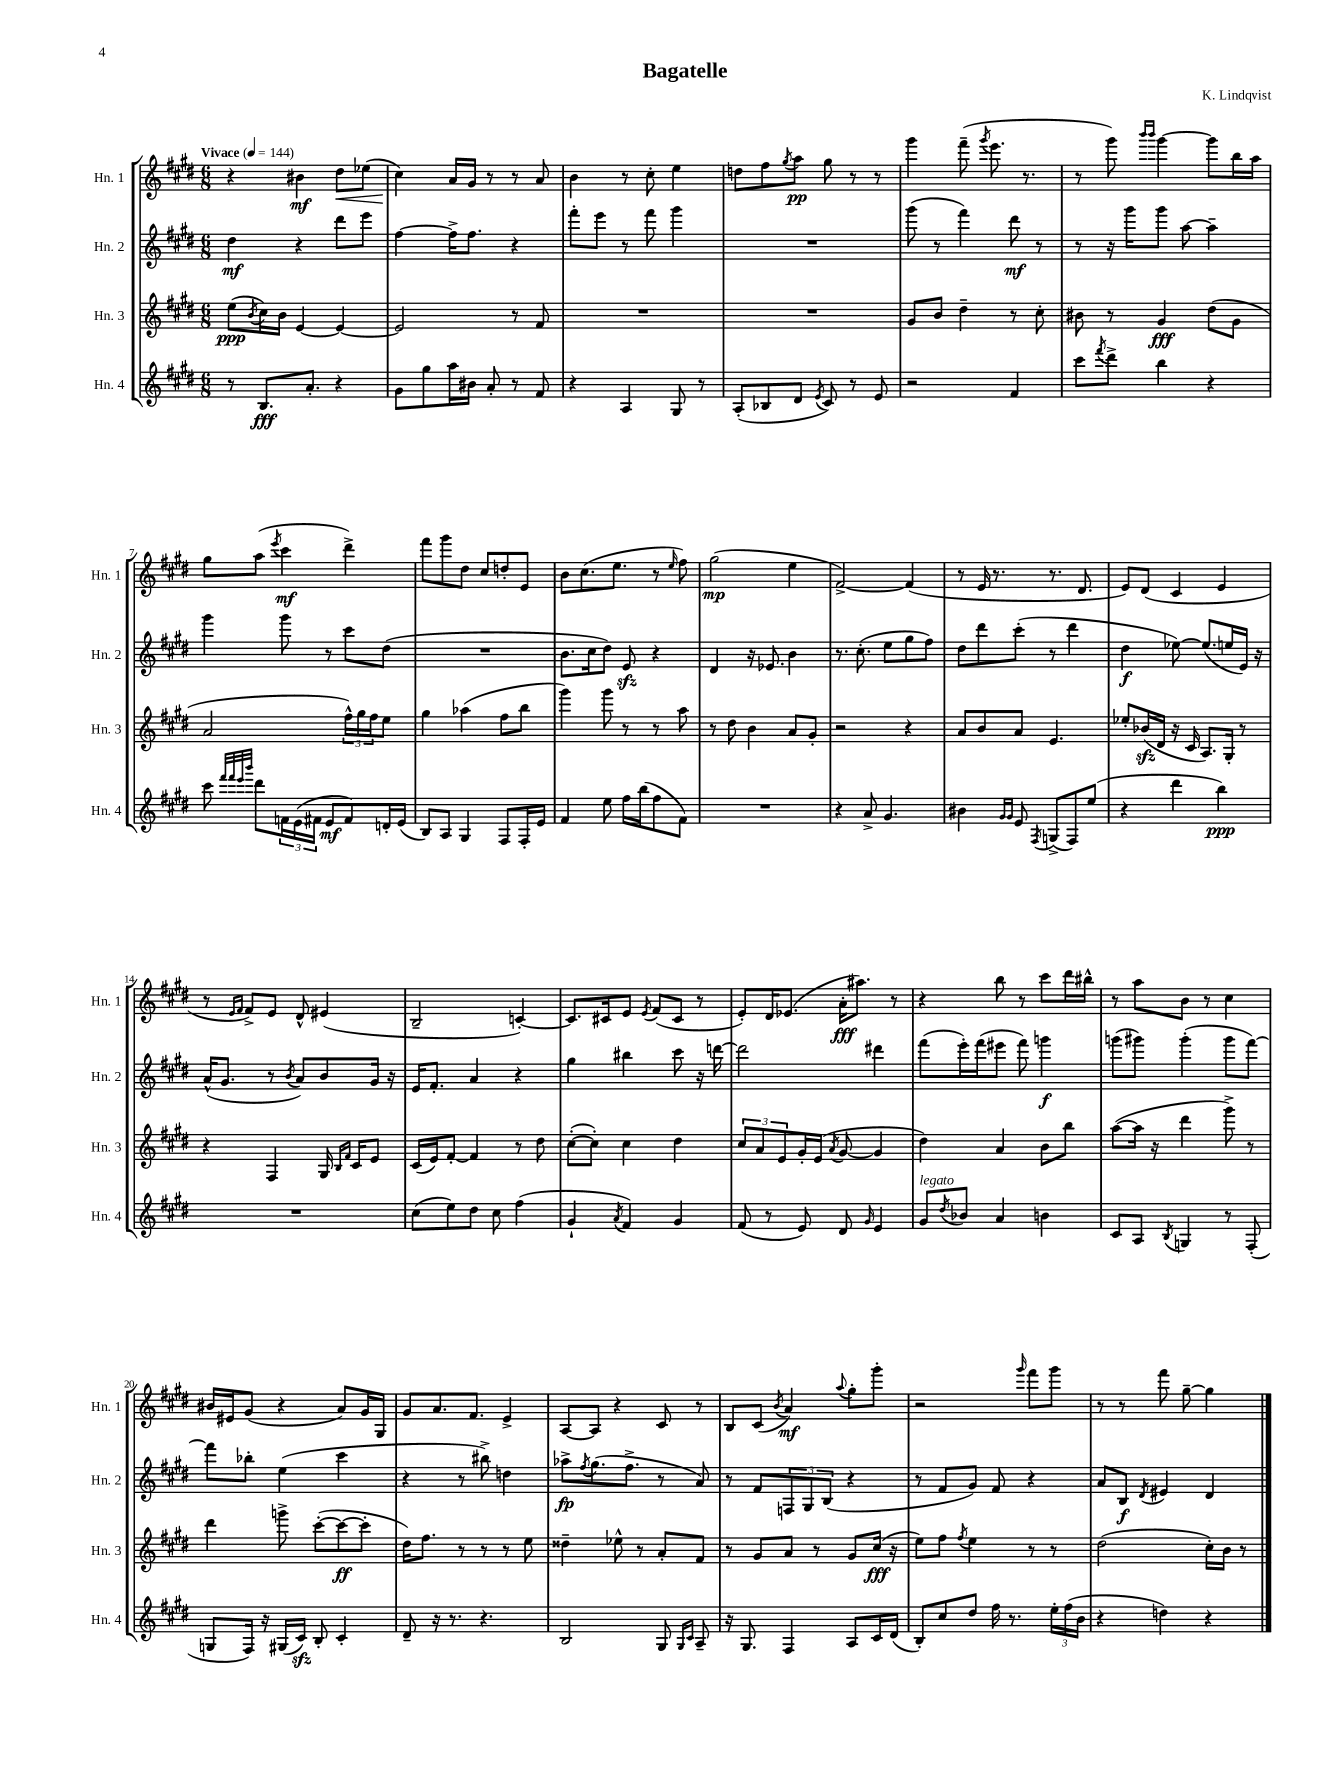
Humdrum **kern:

**kern	**kern	**kern	**kern
*staff4	*staff3	*staff2	*staff1
*clefG2	*clefG2	*clefG2	*clefG2
*k[f#c#g#d#]	*k[f#c#g#d#]	*k[f#c#g#d#]	*k[f#c#g#d#]
*M6/8	*M6/8	*M6/8	*M6/8
*MM144	*MM144	*MM144	*MM144
8r	(8ee	4dd#	4r
.	8qb	.	.
8.B	16cc#)	.	.
.	16b	.	.
.	[4e	4r	4b#
8.a'	.	.	.
4r	4e_	8ddd#	8dd#
.	.	8eee	(8ee-
=	=	=	=
8g#	2e]	[4ff#	4cc#)
8gg#	.	.	.
16aa	.	16ff#^]	16a
16b#	.	8.ff#	16g#
8a'	.	.	8r
8r	8r	4r	8r
8f#	8f#	.	8a
=	=	=	=
4r	2.r	8fff#'	4b
.	.	8eee	.
4A	.	8r	8r
.	.	8fff#	8cc#'
8G#	.	4ggg#	4ee
8r	.	.	.
=	=	=	=
(8A'	2.r	2.r	8dd
8B-	.	.	8ff#
.	.	.	8qgg#
8d#	.	.	8aa
8qe	.	.	.
8c#)	.	.	8gg#
8r	.	.	8r
8e	.	.	8r
=	=	=	=
2r	8g#	(8ggg#	4ggg#
.	8b	8r	.
.	4dd#~	4fff#)	(8fff#~
.	.	.	8qggg#
.	.	.	8.eee
4f#	8r	8ddd#	.
.	.	.	8.r
.	8cc#'	8r	.
=	=	=	=
8ccc#	8b#	8r	8r
8qfff#	.	.	.
8ddd#^	8r	16r	8ggg#)
.	.	16ggg#	.
.	.	.	16qqbbb
.	.	.	16qqbbb
4bb	4g#	8ggg#	[4ggg#
.	.	[8aa	.
4r	(8dd#	4aa~]	8ggg#]
.	8g#	.	16bb
.	.	.	16aa
=	=	=	=
8ccc#	2a	4ggg#	8gg#
32qqfff#	.	.	.
32qqfff#	.	.	.
32qqeee	.	.	.
32qqbbb	.	.	.
8ddd#	.	.	(8aa
.	.	.	8qeee
24f	.	8ggg#	4ccc#
(24e	.	.	.
24f#	.	.	.
8e	.	8r	.
8f#)	24ff#^^)	8ccc#	4ddd#^)
.	24gg#	.	.
.	24ff#	.	.
16d'	8ee	(8dd#	.
(16e	.	.	.
=	=	=	=
8B)	4gg#	2.r	8fff#
8A	.	.	8ggg#
4G#	(4aa-	.	8dd#
.	.	.	8cc#
8F#	8ff#	.	8dd'
16F#'	8bb	.	8e
16e	.	.	.
=	=	=	=
4f#	4ggg#)	8.b	8b
.	.	.	(8.cc#
.	.	16cc#	.
8ee	8ggg#	8dd#)	.
.	.	.	8.ee
16ff#	8r	8e	.
(16bb	.	.	.
8ff#	8r	4r	8r
.	.	.	16qqee
8f#)	8aa	.	8ff#)
=	=	=	=
2.r	8r	4d#	(2gg#
.	8dd#	.	.
.	4b	16r	.
.	.	8.e-	.
.	8a	4b	4ee
.	8g#'	.	.
=	=	=	=
4r	2r	8.r	[2f#^)
.	.	(8.cc#'	.
8a^	.	.	.
4.g#	.	8ee	.
.	4r	8gg#	(4f#]
.	.	8ff#)	.
=	=	=	=
4b#	8a	8dd#	8r
.	8b	8ddd#	16e
.	.	.	8.r
16qqg#	.	.	.
16qqg#	.	.	.
8e	8a	(8ccc#'	.
8qF#	.	.	.
(8G^	4.e	8r	8.r
8F#)	.	4ddd#	.
.	.	.	8.d#
(8ee	.	.	.
=	=	=	=
4r	8ee-'	4dd#	8e)
.	(16b-	.	(8d#
.	16d#	.	.
4ddd#	16r	[8ee-)	4c#
.	16c#	.	.
.	8.A)	(8.ee-]	.
4bb)	.	.	4e
.	16G#'	16ee	.
.	8r	16e)	.
.	.	16r	.
=	=	=	=
2.r	4r	(16a^^	8r
.	.	8.g#	.
.	.	.	16qqe
.	.	.	16qqf#
.	.	.	8f#^)
.	4F#	8r	8e
.	.	8qb	.
.	.	8a)	8d#^^
.	16G#	8b	(4e#
.	16qqB	.	.
.	16qqf#	.	.
.	16c#	.	.
.	8e	16g#	.
.	.	16r	.
=	=	=	=
(8cc#	(16c#	16e	2B~
.	16e)	8.f#'	.
8ee)	[8f#'	.	.
8dd#	4f#]	4a	.
8cc#	.	.	.
(4ff#	8r	4r	[4c')
.	8dd#	.	.
=	=	=	=
4g#`	([8cc#'	4gg#	8.c]
.	8cc#'])	.	.
.	.	.	16c#
8qa	.	.	.
4f#)	4cc#	4bb#	8e
.	.	.	8qe
.	.	.	(8f#
4g#	4dd#	8ccc#	8c#
.	.	16r	8r
.	.	[16ddd	.
=	=	=	=
(8f#	12cc#	2ddd]	8e')
.	12a	.	.
8r	.	.	16d#
.	12e	.	.
.	.	.	(8.e-
8e)	16g#'	.	.
.	(16e	.	.
.	8qa	.	.
8d#	[8g#	.	16a'
.	.	.	8.aa#)
16qqg#	.	.	.
4e	4g#]	4ddd#	.
.	.	.	8r
=	=	=	=
8g#	4dd#)	(8fff#	4r
8qdd#	.	.	.
8b-	.	16eee')	.
.	.	(16fff#	.
4a	4a	8eee#	8bb
.	.	8fff#)	8r
4b	8b	4ggg	8ccc#
.	8bb	.	16ddd#
.	.	.	16bb#^^
=	=	=	=
8c#	([8aa	(8ggg	8r
8A	16aa]	8ggg#)	8aa
.	16r	.	.
8qB	.	.	.
4G	4ddd#	(4ggg#'	8b
.	.	.	8r
8r	8ggg#^)	8ggg#	4cc#
(8F#'	8r	[8fff#)	.
=	=	=	=
8G	4ddd#	8fff#]	16b#
.	.	.	16e#
16F#)	.	8bb-'	(8g#
16r	.	.	.
(16G#	8ggg^	(4ee	4r
16c#)	.	.	.
8B'	([8ccc#'	.	.
4c#'	8ccc#_	4ccc#	8a)
.	8ccc#']	.	16g#
.	.	.	16G#
=	=	=	=
8d#~	16dd#)	4r	8g#
.	8.ff#	.	.
16r	.	.	8.a
8.r	.	.	.
.	8r	8r	.
.	.	.	8.f#
4.r	8r	8bb#^)	.
.	8r	4dd	4e^
.	8ee	.	.
=	=	=	=
2B	4dd##~	8aa-^	[8A
.	.	8qff#	.
.	.	(8.gg#	8A]
.	8ee-^^	.	4r
.	.	8.ff#^	.
.	8r	.	.
8G#	8a'	8r	8c#
16qqG#	.	.	.
16qqc#	.	.	.
8A~	8f#	8a)	8r
=	=	=	=
16r	8r	8r	8B
8.G#	.	.	.
.	8g#	8f#	(8c#
.	.	.	8qb
4F#	8a	12F	4a)
.	.	12G#	.
.	8r	.	.
.	.	(12B	.
.	.	.	8qqaa
8A	8g#	4r	8gg#'
16c#	(16cc#	.	8ggg#'
(16d#	16r	.	.
=	=	=	=
8B')	8ee)	8r	2r
8cc#	8ff#	8f#	.
.	8qff#	.	.
8dd#	4ee	8g#)	.
16ff#	.	8f#	.
8.r	.	.	.
.	.	.	16qqggg#
.	8r	4r	8fff#
24ee'	8r	.	8ggg#
(24ff#	.	.	.
24b	.	.	.
=	=	=	=
4r	(2dd#	8a	8r
.	.	8B	8r
.	.	8qd#	.
4dd)	.	4e#	8fff#
.	.	.	[8gg#~
4r	16cc#')	4d#	4gg#]
.	16b	.	.
.	8r	.	.
==	==	==	==
*-	*-	*-	*-
